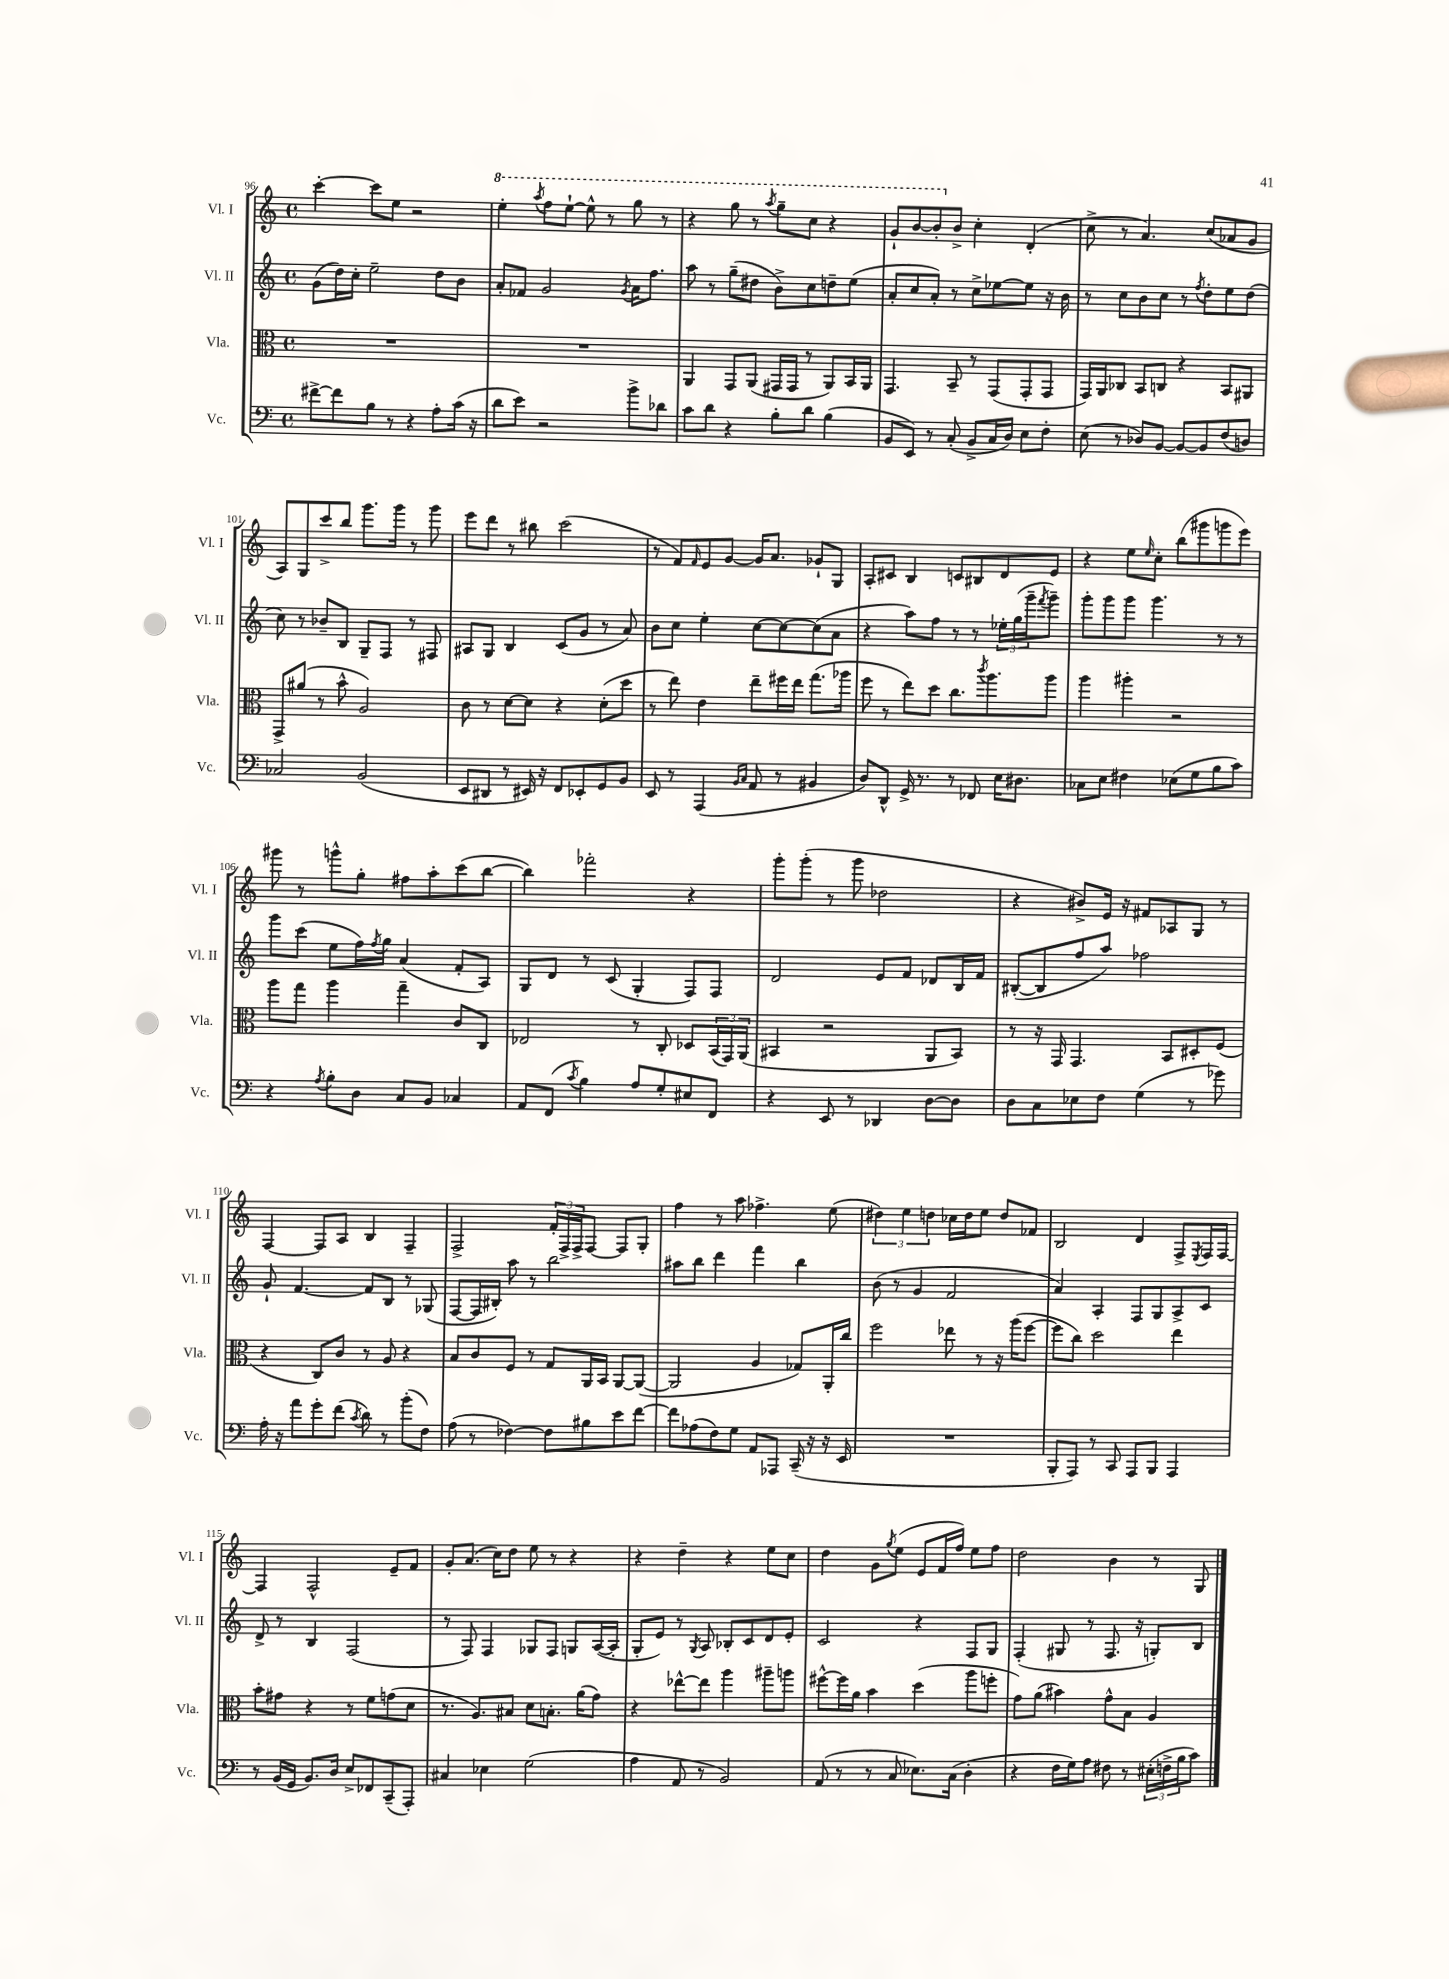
<<
\new StaffGroup <<
\new Staff = "s0" \with { instrumentName = "Vl. I" shortInstrumentName = "Vl. I" } {
    \clef treble \key c \major \defaultTimeSignature \time 4/4
    c'''4~-. c'''8 e''8 r2 |
    \ottava #1 e'''4-. \acciaccatura { a'''8 } f'''8 e'''8~-! e'''8-^ r8 g'''8 r8 |
    r4 g'''8 r8 \acciaccatura { a'''8 } g'''8-- c'''8 r4 |
    g''8-! b''8~ b''8-. \ottava #0 b'8-> c''4-. d'4-.( |
    c''8-> r8 a'4.) c''8( aes'8 g'8 |
    a8) g8 c'''8-> b''8 g'''8. g'''16 r8 g'''8 |
    e'''8 d'''8 r8 bis''8 c'''2( |
    r8 f'8) \grace { f'16 } e'8 g'8~ g'16 a'8. ges'8-! g8 |
    a8-. cis'8 b4 c'8 bis8 d'8 e'8 |
    r4 e''8 \grace { e''16 } c''8-. b''8( gis'''8 g'''8 e'''8) |
    gis'''8 r8 g'''8-^ g''8-. fis''8 a''8-. c'''8( b''8~ |
    b''4) fes'''2-. r4 |
    g'''8-. g'''8-.( r8 g'''8 des''2 |
    r4 bis'8->) e'16 r16 fis'8 aes8 g8 r8 |
    f4~ f8 a8 b4 f4-- |
    f2-> \tuplet 3/2 { f'16-. f16-> f16-> } f8~ f8 g8-. |
    f''4 r8 a''8 fes''4.-> e''8( |
    \tuplet 3/2 { dis''4) e''4 d''4 } ces''16 d''16 e''8 d''8 fes'8 |
    b2 d'4 f8-> \acciaccatura { e8 } f16 f16~ |
    f4 f2-^ e'8-- f'8 |
    g'8-. a'8.( c''16) d''8 e''8 r8 r4 |
    r4 d''4-- r4 e''8 c''8 |
    d''4 g'8 \acciaccatura { g''8 } e''8( e'8 f'16 f''16) e''8 f''8 |
    d''2 b'4 r8 g8 \bar "|." |
}
\new Staff = "s1" \with { instrumentName = "Vl. II" shortInstrumentName = "Vl. II" } {
    \clef treble \key c \major \defaultTimeSignature \time 4/4
    g'8( d''16) c''16-. e''2-- d''8 b'8 |
    a'8-. fes'8 g'2 \acciaccatura { g'8 } a'16 f''8. |
    a''8 r8 g''8--( dis''8 b'8->) c''8 d''8-- e''8( |
    a'8-. c''8 a'8-.) r8 c''8-> ees''8~ ees''8 r16 b'16 |
    r8 c''8 b'8 c''8 r8 \acciaccatura { f''8 } d''8-. e''8 d''8( |
    c''8) r8 bes'8-- b8 g8-- f8 r8 fis8 |
    ais8 g8 b4 c'8( g'8 r8 a'8) |
    b'8 c''8 e''4-. c''8~ c''8~ c''8( a'8 |
    r4 a''8) f''8 r8 r8 \tuplet 3/2 { ees''16-. g''16( g'''16-- } \acciaccatura { f'''8 } g'''8--) |
    g'''8-. g'''8 g'''8 g'''4. r8 r8 |
    g'''8 c'''8( e''8 f''16) \acciaccatura { f''8 } g''16 a'4( f'8-. a8) |
    g8 d'8 r8 c'8( g4-. f8) f8 |
    d'2 e'8 f'8 des'8 b16 f'16 |
    bis8~-.( bis8 f''8 a''8) fes''2 |
    g'8-! f'4.~ f'8 b8 r8 ges8( |
    f8~ f16 bis16-.) a''8 r8 b''2 |
    ais''8 b''8 d'''4 f'''4 b''4 |
    b'8( r8 g'4 f'2 |
    a'4) a4-. f8 g8 a8-> c'8 |
    d'8-> r8 b4 f2( |
    r8 f8) f4 ges8 f8 g8 a16~( a16-. |
    g8-. e'8) r8 \acciaccatura { g8 } a8 bes8-. c'8 d'8 e'8-. |
    c'2 r4 f8 g8 |
    f4-.( gis8 r8 f8. r16 g8-.) b8 \bar "|." |
}
\new Staff = "s2" \with { instrumentName = "Vla." shortInstrumentName = "Vla." } {
    \clef alto \key c \major \defaultTimeSignature \time 4/4
    R1 |
    R1 |
    a,4 g,8 a,8( gis,16 gis,16 r8 a,8) b,16 a,16 |
    g,4. b,8-- r8 g,8( g,8-. g,8 |
    g,16) a,16 ces8 b,8 c8 r4 b,8 ais,8 |
    g,8-> ais'8( r8 b'8-^ a2) |
    c'8 r8 d'8~ d'8 r4 d'8-.( d''8 |
    r8 e''8) e'4 e''8-- fis''16 e''16 g''8.( aes''16 |
    f''8 r8 e''8) d''8 c''8. \acciaccatura { c'''8 } a''8. a''8 |
    a''4 ais''4-. r2 |
    a''8 g''8 a''4 g''4-- c'8 c8 |
    ees2 r8 c8-. des8 \tuplet 3/2 { b,16( g,16) a,16( } |
    bis,4 r2 a,8 bis,8) |
    r8 r16 g,16 g,4. b,8 dis8-. f8( |
    r4 c8) c'8 r8 a8 r4 |
    b8 c'8 f8 r8 g8 a,16 b,16 a,8~ a,8~( |
    a,2 a4 ges8) a,16-. c''16 |
    f''2 ees''8 r8 r16 a''16( f''8~ |
    f''8 c''8) d''2 e''4 |
    b'8-. gis'8 r4 r8 f'8 g'8( d'8 |
    r8. a8.) bis8 d'8 b8.-. a'16( g'8) |
    r4 ees''8~-^ ees''8 a''4 ais''8-- a''8 |
    fis''8~-^ fis''16 a'16 b'4 d''4( a''8 f''8-. |
    g'8) a'8( bis'4) g'8-^ b8 a4 \bar "|." |
}
\new Staff = "s3" \with { instrumentName = "Vc." shortInstrumentName = "Vc." } {
    \clef bass \key c \major \defaultTimeSignature \time 4/4
    fis'8~-> fis'8 b8 r8 r4 a8-. c'16( r16 |
    d'8 e'8) r2 b'8-> des'8 |
    c'8 d'8 r4 b8-. d'8 b4( |
    b,8 e,8) r8 c8-.( b,8-> c16 d16) e8 f8-. |
    e8( r8 des8) b,8~ b,8~ b,8 f8( d8) |
    ces2 b,2( |
    e,8 dis,8 r8 eis,16) r16 f,8 ees,8-. g,8 b,8 |
    e,8 r8 a,,4( \grace { b,16 c16 } a,8 r8 bis,4 |
    d8) d,8-^ g,16-> r8. r8 fes,8 e16 dis8. |
    ces8 e8 fis4 ees8( g8 b8 c'8) |
    r4 \acciaccatura { a8 } b8-. d8 c8 b,8 ces4 |
    a,8 f,8( \acciaccatura { c'8 } b4) a8 g8-. eis8 f,8 |
    r4 e,8 r8 des,4 d8~ d8 |
    d8 c8 ees8 f8 g4( r8 ges'8) |
    a16-. r16 a'8 g'8-. f'8( \acciaccatura { c'8 } d'8) r8 b'8-.( f8) |
    a8( r8 fes4~) fes8 bis8 e'8 f'8~ |
    f'8 aes8( f8) g8 a,8 aes,,8 c,16--( r16 r16 e,16 |
    R1 |
    b,,8-. a,,8) r8 c,8 a,,8 b,,8 a,,4 |
    r8 b,16( g,16 b,8.) d16 e8-> fes,8 c,8--( a,,8-.) |
    cis4 ees4 g2( |
    a4 a,8 r8 b,2) |
    a,8( r8 r8 c8 ees8.) c16( d4-. |
    r4 f16 g16) a8 fis8 r8 \tuplet 3/2 { eis16-.( f16-> b16 } c'8) \bar "|." |
}
>>
>>
\layout { \context { \Score currentBarNumber = #96 } }
